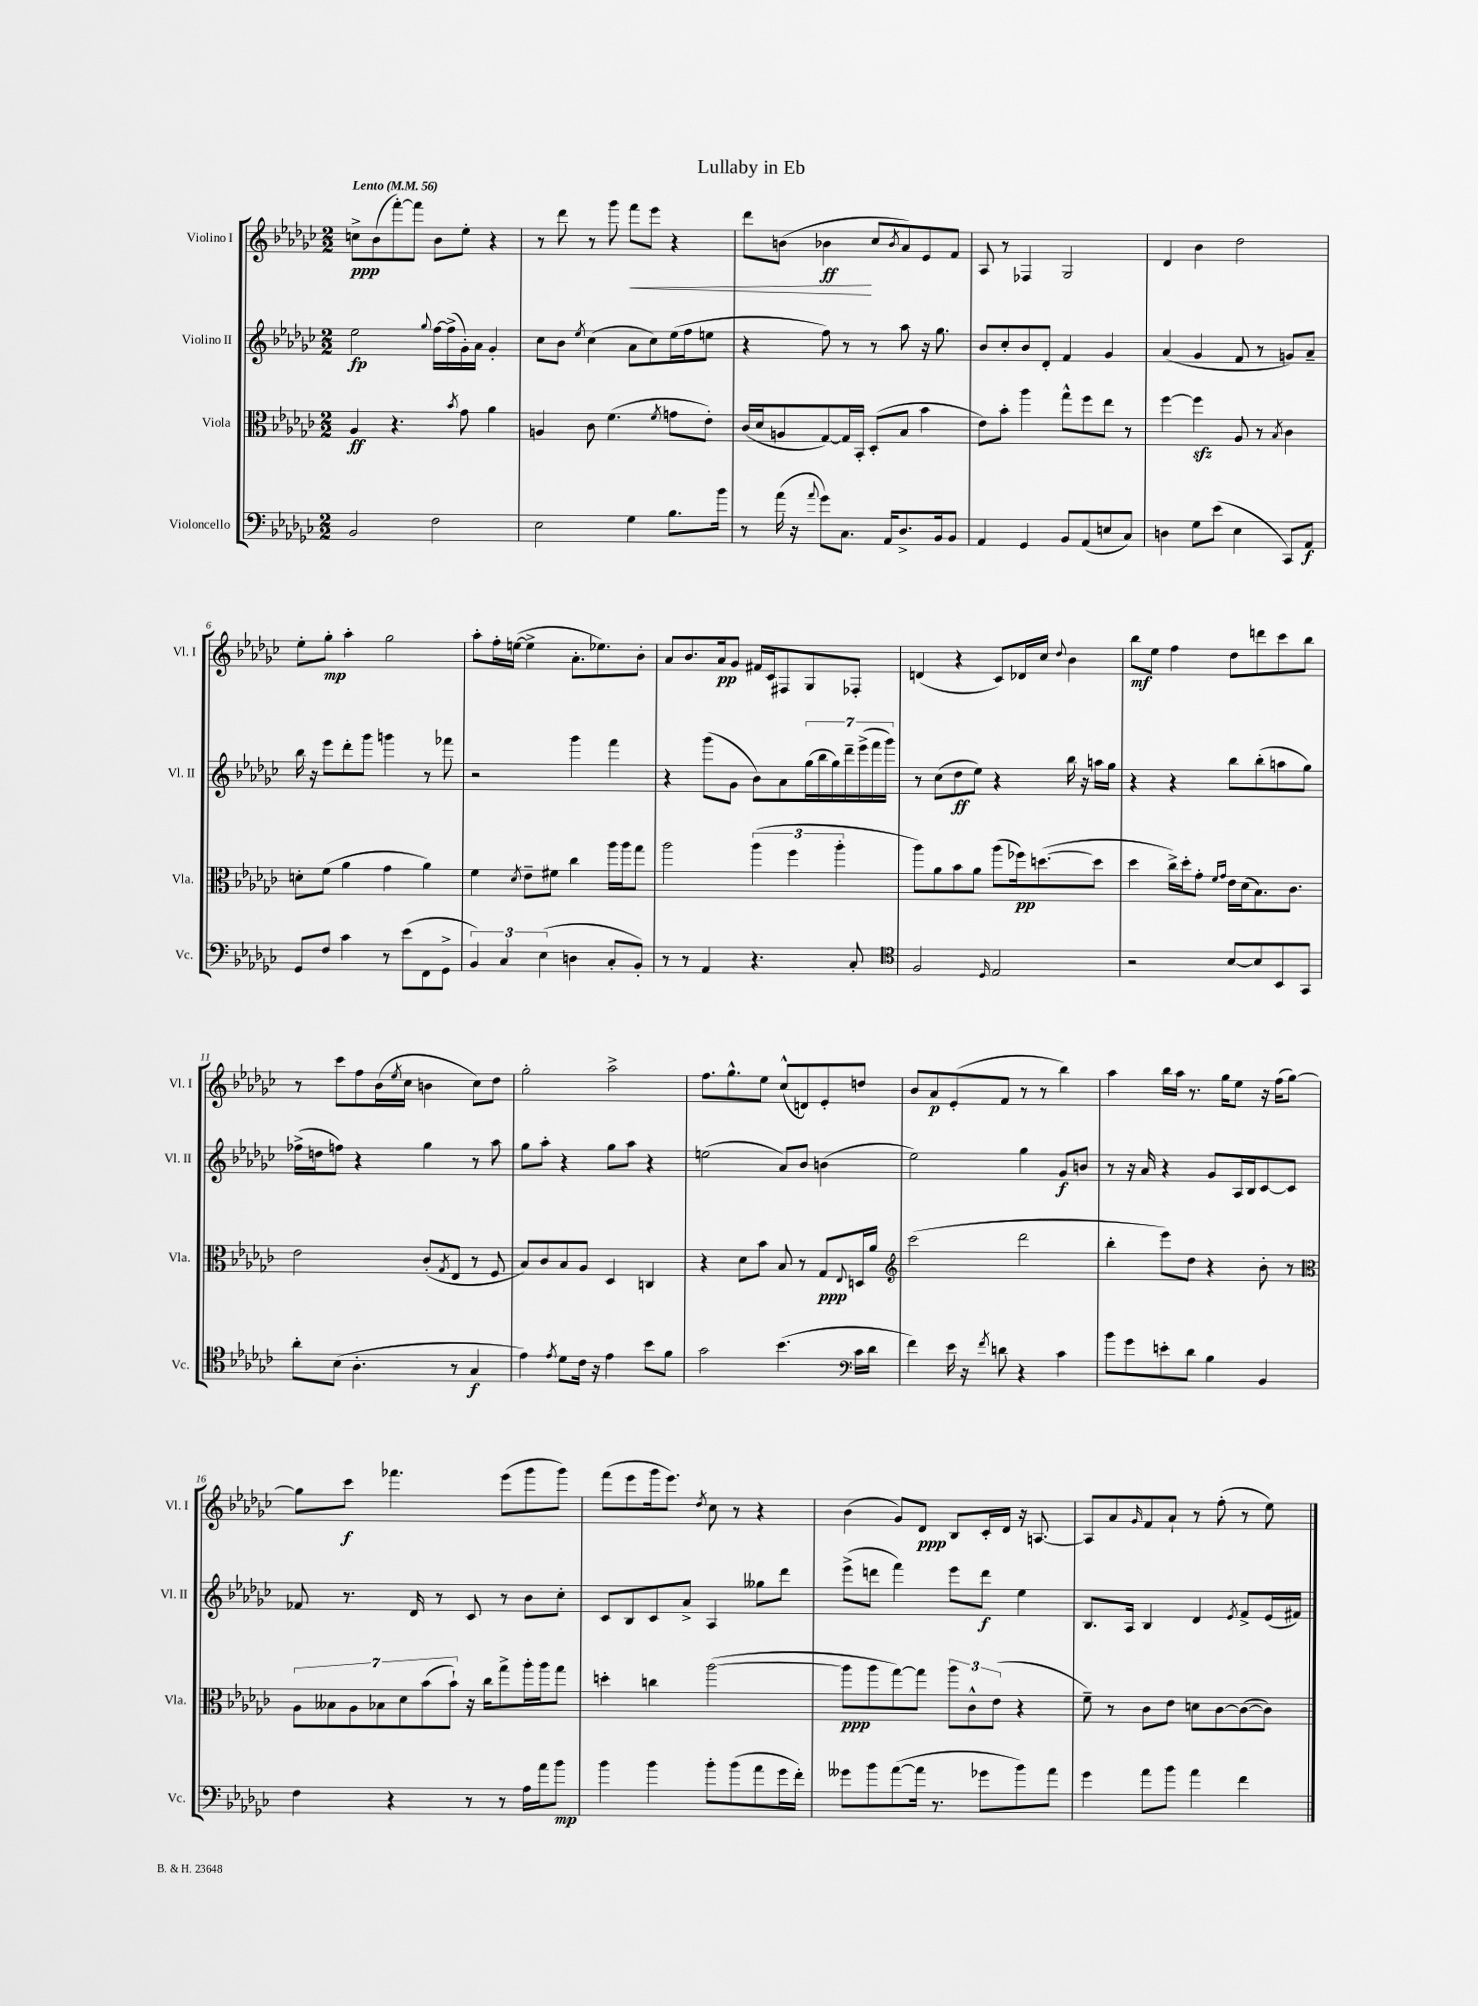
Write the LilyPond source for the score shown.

\header { title = "Lullaby in Eb" }
<<
\new StaffGroup <<
\new Staff = "s0" \with { instrumentName = "Violino I" shortInstrumentName = "Vl. I" } {
    \clef treble \key ges \major \numericTimeSignature \time 2/2 \tempo "Lento" 4 = 56
    c''8->\ppp bes'8( f'''8~-.) f'''8 bes'8 ees''8-. r4 |
    r8 des'''8 r8 ges'''8 f'''8\< ees'''8 r4 |
    des'''8 b'8( bes'4\ff\! ces''8 \acciaccatura { bes'8 } aes'8) ees'8 f'8 |
    aes8 r8 fes4 ges2 |
    des'4 bes'4 des''2 |
    ees''8-. ges''8-.\mp aes''4-. ges''2 |
    aes''8-. f''16-. e''16~( e''4-> aes'8.-. ees''8.) bes'8-. |
    aes'8 bes'8. aes'16\pp ges'8 fis'16 ces'16 fis8 ges8 fes8-. |
    d'4( r4 ces'8) des'16 ces''16 \appoggiatura { des''8 } bes'4 |
    bes''8\mf ees''8 f''4 des''8 d'''8 ces'''8 bes''8 |
    r8 ces'''8 f''8 bes'16( \acciaccatura { ees''8 } ces''16 b'4 ces''8) des''8 |
    ges''2-. aes''2-> |
    f''8. ges''8.-^ ees''8 ces''8-^( d'8) ees'8-. d''8 |
    bes'8 aes'8\p ees'8-.( f'8 r8 r8 bes''4) |
    aes''4 bes''16 aes''16 r8. ges''16 ees''8 r16 f''16( ges''8~) |
    ges''8 ces'''8\f fes'''4. ees'''8( ges'''8 ges'''8) |
    f'''8( ees'''8 ges'''16 ees'''8.) \acciaccatura { des''8 } ces''8 r8 r4 |
    bes'4( ges'8) des'8\ppp bes8 ces'16-. des'16 r16 a8.~ |
    a8 aes'8 \grace { ges'16 } f'8 aes'8-! r8 f''8-.( r8 ees''8) \bar "|." |
}
\new Staff = "s1" \with { instrumentName = "Violino II" shortInstrumentName = "Vl. II" } {
    \clef treble \key ges \major \numericTimeSignature \time 2/2
    ees''2\fp \appoggiatura { ges''8 } f''16~ f''16->( ges'16-.) aes'16 ges'4-. |
    ces''8 bes'8 \acciaccatura { ees''8 } ces''4( aes'8 ces''8) ees''16( f''16 e''8 |
    r4 f''8) r8 r8 aes''8 r16 ges''8. |
    bes'8 ces''8-. bes'8 des'8-. f'4 ges'4 |
    aes'4( ges'4 f'8 r8 g'8) aes'8-- |
    bes''16 r16 ees'''8 des'''8-. ges'''8 g'''4 r8 fes'''8 |
    r2 ges'''4 f'''4 |
    r4 ges'''8( ges'8 bes'8) aes'8 \tuplet 7/4 { ges''16( bes''16 ges''16) des'''16-- ees'''16->( f'''16 ges'''16) } |
    r8 ces''8( des''8\ff ees''8) r4 bes''16 r16 a''16 ges''16 |
    r4 r4 bes''8 bes''8-.( a''8 ges''8) |
    fes''16->( d''16 f''8) r4 ges''4 r8 aes''8 |
    ges''8 aes''8-. r4 ges''8 aes''8 r4 |
    e''2( aes'8) bes'8 b'4( |
    ees''2) ges''4 ges'8\f b'8 |
    r8 r16 aes'16 r4 ges'8 aes16 bes16 ces'8~ ces'8 |
    fes'8 r8. des'16 r8 ces'8 r8 bes'8 ces''8-. |
    ces'8 bes8 ces'8 aes'8-> aes4 geses''8 des'''8 |
    ees'''8->( d'''8 f'''4) ees'''8 d'''8\f ees''4 |
    bes8. aes16 bes4 des'4 \acciaccatura { ees'8 } f'8-> ees'16( fis'16) \bar "|." |
}
\new Staff = "s2" \with { instrumentName = "Viola" shortInstrumentName = "Vla." } {
    \clef alto \key ges \major \numericTimeSignature \time 2/2
    aes4\ff r4. \acciaccatura { bes'8 } ges'8 aes'4 |
    a4 ces'8 f'4.( \acciaccatura { f'8 } g'8 ees'8-.) |
    ces'16( des'16 a8 ges8~) ges16 bes,16-. des8-.( bes8 bes'4 |
    ees'8) bes'8-. aes''4 ges''8-^ f''8 ees''8 r8 |
    f''4~ f''4\sfz aes8 r8 \acciaccatura { bes8 } ces'4 |
    d'8-. f'8( aes'4 ges'4 aes'4) |
    f'4 \acciaccatura { des'8 } ees'8-- fis'8 ces''4 aes''16 aes''16 ges''8 |
    aes''2 \tuplet 3/2 { aes''4( f''4 aes''4-. } |
    aes''8) aes'8 bes'8 aes'8 aes''8( fes''16\pp) d''8.~( d''8 |
    des''4 ces''16->) des''16-. ges'8-. \grace { f'16 ges'16 } ees'16 des'16( bes8.) ces'8. |
    ees'2 ces'8-.( \acciaccatura { ges8 } ees8 r8 f8 |
    bes8) ces'8 bes8 aes8 des4 c4 |
    r4 des'8 bes'8 bes8 r8 ges8\ppp \appoggiatura { ees8 } d16 aes'16 |
    \clef treble ces'''2( des'''2 |
    bes''4-. ees'''8) des''8 r4 bes'8-. r8 |
    \clef alto \tuplet 7/4 { aes8 beses8 aes8 bes8 des'8 bes'8( bes'8-!) } r16 ces''16 ges''8-> aes''16-. aes''16 ges''8 |
    d''4-. c''4 aes''2~( |
    aes''8\ppp aes''8 ges''8~) ges''8 \tuplet 3/2 { aes''8 ces'8-^ ees'8( } r4 |
    f'8--) r8 ces'8 ees'8 d'8 ces'8~ ces'8~( ces'8) \bar "|." |
}
\new Staff = "s3" \with { instrumentName = "Violoncello" shortInstrumentName = "Vc." } {
    \clef bass \key ges \major \numericTimeSignature \time 2/2
    bes,2 f2 |
    ees2 ges4 bes8. bes'16 |
    r8 aes'16( r16 \appoggiatura { aes'8 } ges'8) ces8. aes,16 des8.-> bes,16 bes,8 |
    aes,4 ges,4 bes,8 aes,8( e8 ces8) |
    d4 ges8 ees'8( ees4 ces,8) aes,8\f |
    ges,8 f8 ces'4 r8 ees'8( f,8 ges,8-> |
    \tuplet 3/2 { bes,4) ces4 ees4( } d4 ces8-. bes,8-.) |
    r8 r8 aes,4 r4. ces8-. |
    \clef tenor f2 \grace { des16 } ees2 |
    r2 bes8~ bes8 bes,8 ges,8 |
    aes'8-. bes8( aes4.-. r8 ges4\f |
    ees'4) \acciaccatura { ees'8 } des'8 ces'16 r16 ees'4 bes'8 f'8 |
    ges'2 bes'4.( \clef bass ces'16 des'16 |
    f'4) ees'16 r16 \acciaccatura { f'8 } d'8 r4 ces'4 |
    bes'8 ges'8 e'8-. des'8 bes4 bes,4 |
    f4 r4 r8 r8 aes16 aes'16 bes'8\mp |
    bes'4 bes'4 bes'8-. bes'8( aes'8 ges'16 f'16-.) |
    geses'8 bes'8 aes'8~( aes'16 r8. ges'8 bes'8) aes'8 |
    ges'4 aes'8 bes'8 aes'4 f'4 \bar "|." |
}
>>
>>
